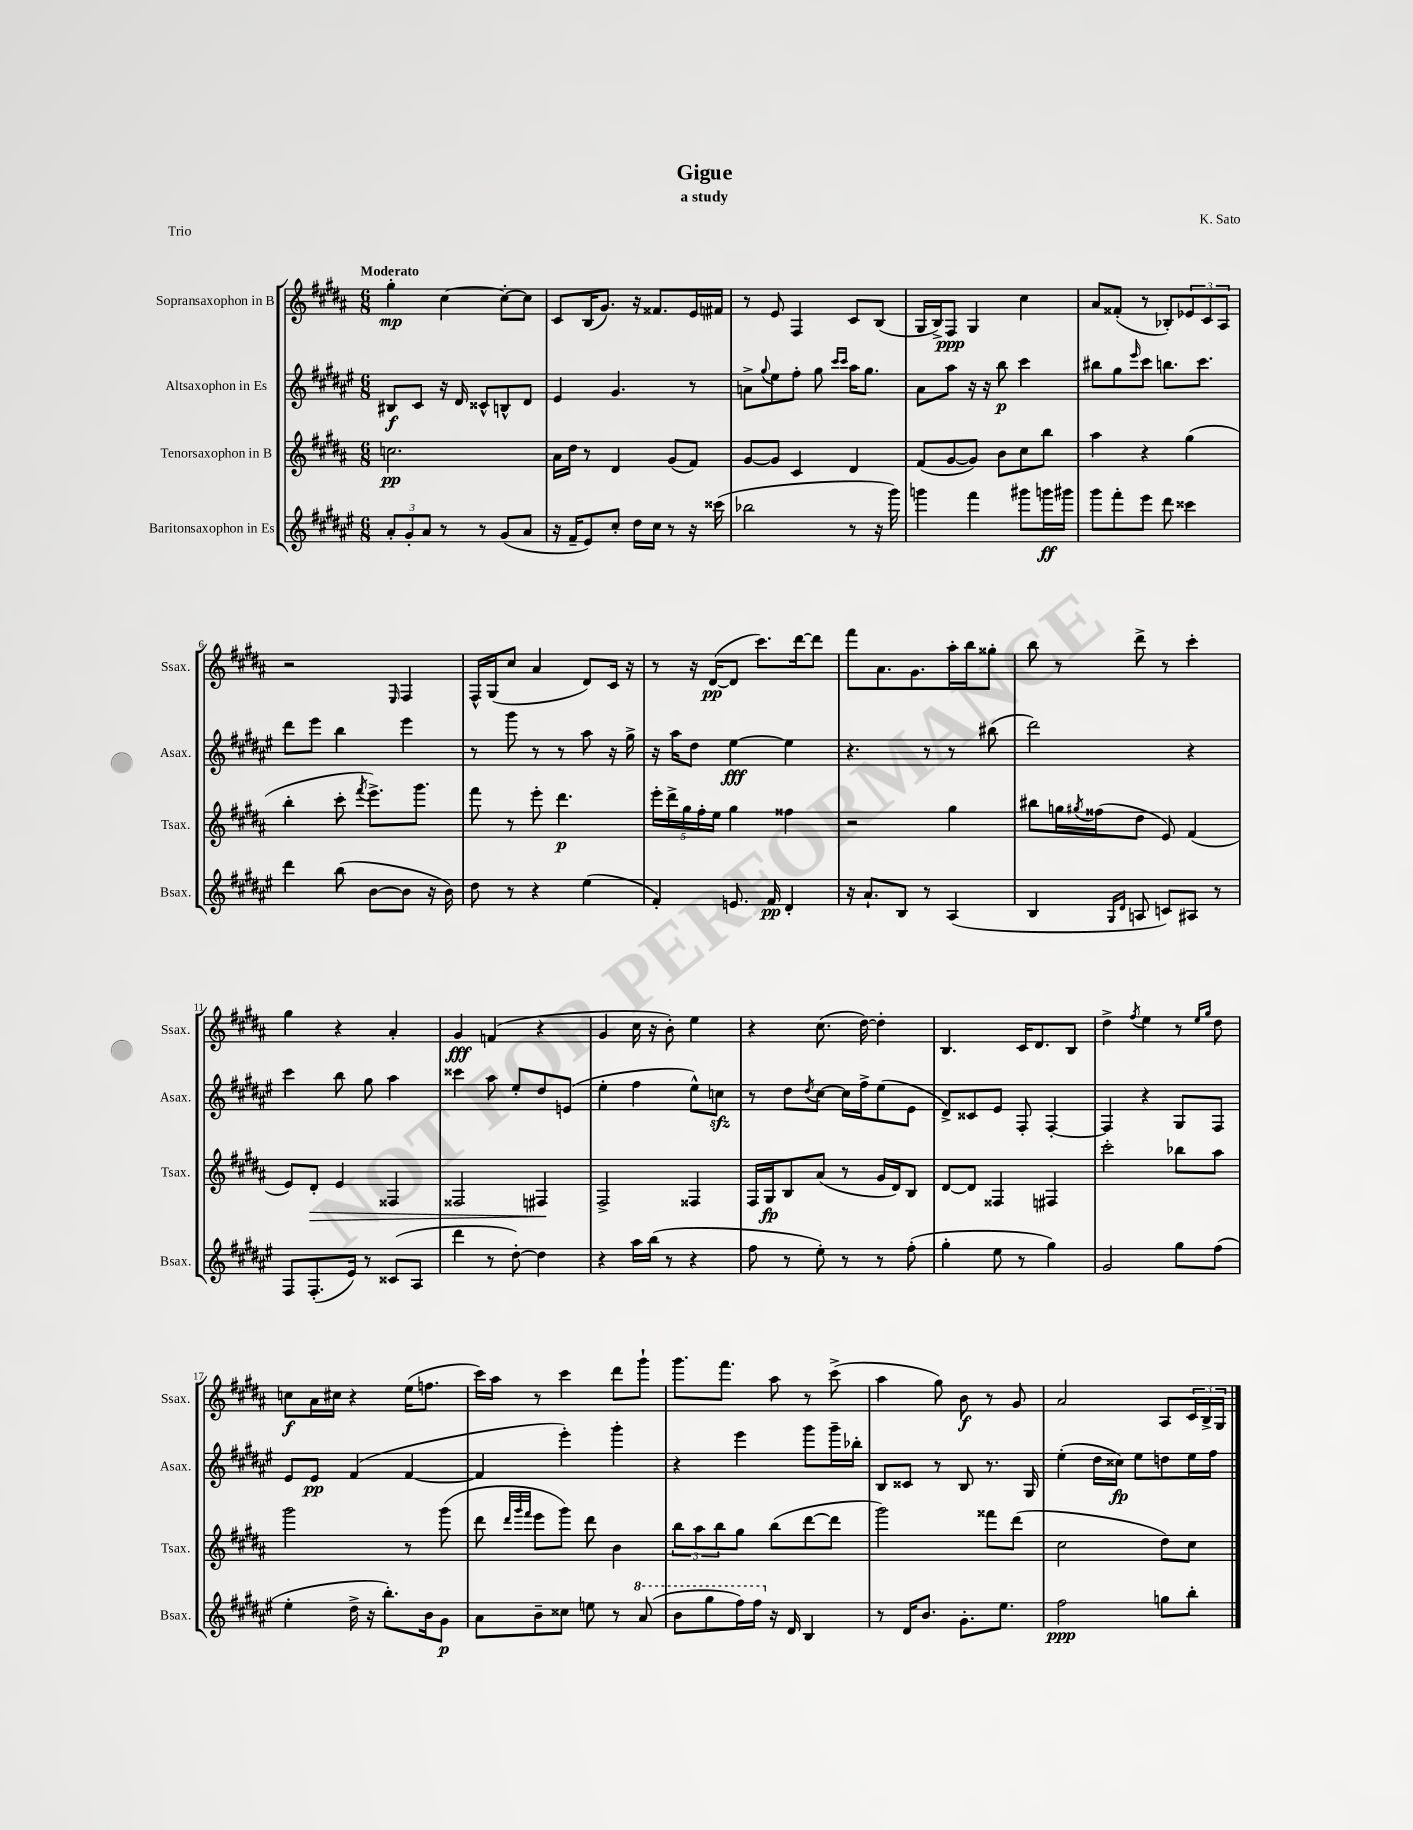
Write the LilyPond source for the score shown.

\header { title = "Gigue" composer = "K. Sato" subtitle = "a study" piece = "Trio" }
<<
\new StaffGroup <<
\new Staff = "s0" \with { instrumentName = "Sopransaxophon in B" shortInstrumentName = "Ssax." } {
    \clef treble \key b \major \numericTimeSignature \time 6/8 \tempo "Moderato"
    gis''4-.\mp cis''4~ cis''8~-. cis''8 |
    cis'8 b16( gis'8.) r16 fisis'8. e'16 fis'16 |
    r8 e'8 fis4 cis'8 b8( |
    gis16 b16->) fis8\ppp gis4 cis''4 |
    ais'8 fisis'8-.( r8 bes8-.) \tuplet 3/2 { ees'8 cis'8 ais8 } |
    r2 \grace { e16 } fis4 |
    fis16-^ gis16( cis''8 ais'4 dis'8) cis'16 r16 |
    r8 r16 dis'16~\pp( dis'8 cis'''8.) dis'''16~ dis'''8 |
    fis'''8 ais'8. gis'8. ais''16-. b''16 gisis''8-. |
    b''8 r8 dis'''8-> r8 cis'''4-. |
    gis''4 r4 ais'4-. |
    gis'4\fff f'4( r4 |
    gis'4 cis''16 r16 b'8-.) e''4 |
    r4 cis''8.( dis''16~) dis''4-. |
    b4. cis'16 dis'8. b8 |
    dis''4-> \acciaccatura { fis''8 } e''4 r8 \grace { e''16 gis''16 } dis''8 |
    c''8\f ais'16 cis''16 r4 e''16( f''8. |
    cis'''16) ais''16 r8 cis'''4 dis'''8 gis'''8-! |
    gis'''8. fis'''8. ais''8 r8 cis'''8->( |
    ais''4 gis''8) b'8\f r8 gis'8 |
    ais'2 ais8 \tuplet 3/2 { cis'16 b16-> gis16 } \bar "|." |
}
\new Staff = "s1" \with { instrumentName = "Altsaxophon in Es" shortInstrumentName = "Asax." } {
    \clef treble \key fis \major \numericTimeSignature \time 6/8
    bis8\f cis'8 r16 dis'16 cisis'8-^ b8-^ dis'8 |
    eis'4 gis'4. r8 |
    a'8-> \appoggiatura { gis''8 } eis''8 fis''8-. gis''8 \grace { cis'''16 cis'''16 } ais''16 gis''8. |
    ais'8 ais''8 r16 r16 b''8\p cis'''4 |
    bis''8 gis''8 \grace { eis'''16 } cis'''8 b''8. cis'''8. |
    dis'''8 eis'''8 b''4 eis'''4 |
    r8 gis'''8 r8 r8 ais''8 r16 gis''16-> |
    r16 ais''16 dis''8 eis''4~\fff eis''4 |
    r4. r8 r8 bis''8( |
    dis'''2) r4 |
    cis'''4 b''8 gis''8 ais''4 |
    cisis'''4 ais''8 eis''8-. dis''8 e'8( |
    eis''4-. fis''4 eis''8-^) c''8\sfz |
    r8 dis''8 \acciaccatura { dis''8 } cis''8~ cis''16 fis''16-> eis''8( eis'8 |
    dis'8->) cisis'8 eis'8 fis8-. fis4~-. |
    fis4 r4 gis8 fis8 |
    eis'8 eis'8\pp fis'4( fis'4~ |
    fis'4 eis'''4-.) gis'''4-. |
    r4 eis'''4 gis'''8 gis'''16-- bes''16-. |
    b8 cisis'8 r8 b8 r8. gis16 |
    eis''4-.( dis''16 cisis''16\fp) eis''8 d''8 eis''16 fis''16 \bar "|." |
}
\new Staff = "s2" \with { instrumentName = "Tenorsaxophon in B" shortInstrumentName = "Tsax." } {
    \clef treble \key b \major \numericTimeSignature \time 6/8
    c''2.\pp |
    ais'16 dis''16 r8 dis'4 gis'8( fis'8) |
    gis'8~ gis'8 cis'4 dis'4 |
    fis'8( gis'8~ gis'8) b'8 cis''8 b''8 |
    ais''4 r4 gis''4( |
    b''4-. cis'''8-. \acciaccatura { fis'''8 } e'''8.->) gis'''8. |
    fis'''8 r8 e'''8-. dis'''4.\p |
    \tuplet 5/4 { e'''16-. dis'''16-> gis''16 fis''16-. e''16 } gis''4 fisis''4 |
    r2 gis''4 |
    bis''8 g''16 \acciaccatura { gis''8 } fisis''16( dis''8 e'8) fis'4( |
    e'8) dis'8-.\> e'4 fisis4 |
    fisis2 fis4\! |
    fis2-> fisis4 |
    fis16 gis16\fp b8 ais'8( r8 gis'16 dis'16) b8 |
    dis'8~ dis'8 fisis4 fis4 |
    cis'''2-. bes''8 ais''8 |
    gis'''2 r8 gis'''8( |
    dis'''8 \grace { dis'''32 gis'''32 fis'''32 } e'''8 gis'''8) dis'''8 b'4 |
    \tuplet 3/2 { b''8 ais''8 b''8 } gis''8 b''8( dis'''8~ dis'''8 |
    gis'''2) fisis'''8 dis'''8( |
    cis''2 dis''8) cis''8 \bar "|." |
}
\new Staff = "s3" \with { instrumentName = "Baritonsaxophon in Es" shortInstrumentName = "Bsax." } {
    \clef treble \key fis \major \numericTimeSignature \time 6/8
    \tuplet 3/2 { ais'8-. gis'8-. ais'8 } r8 r8 gis'8( ais'8 |
    r16 fis'16-- eis'8) cis''8-. dis''16 cis''16 r8 r16 cisis'''16( |
    bes''2 r8 r16 gis'''16) |
    g'''4 fis'''4 gis'''8 g'''16\ff gis'''16 |
    gis'''8 fis'''8-. eis'''8 dis'''8 cisis'''4 |
    dis'''4 b''8( b'8~ b'8 r16 b'16) |
    dis''8 r8 r4 eis''4( |
    fis'4-.) e'8. fis'16\pp dis'4-. |
    r16 ais'8.-! b8 r8 ais4( |
    b4 \grace { gis16 dis'16 } a8 c'8) ais8 r8 |
    fis8 fis8.-.( eis'16) r8 cisis'8( ais8 |
    dis'''4 r8 dis''8~-.) dis''4 |
    r4 ais''16 b''16( r8 r4 |
    fis''8 r8 eis''8-.) r8 r8 fis''8-.( |
    gis''4-. eis''8 r8 gis''4) |
    gis'2 gis''8 fis''8( |
    eis''4-. dis''16-> r16 b''8.-.) b'16 gis'8\p |
    ais'8 b'8-- cisis''8 e''8 r8 \ottava #1 ais''8( |
    b''8 gis'''8 fis'''16) fis'''16 \ottava #0 r16 dis'16 b4 |
    r8 dis'16 b'8. gis'8.-. eis''8. |
    fis''2\ppp g''8 b''8-. \bar "|." |
}
>>
>>
